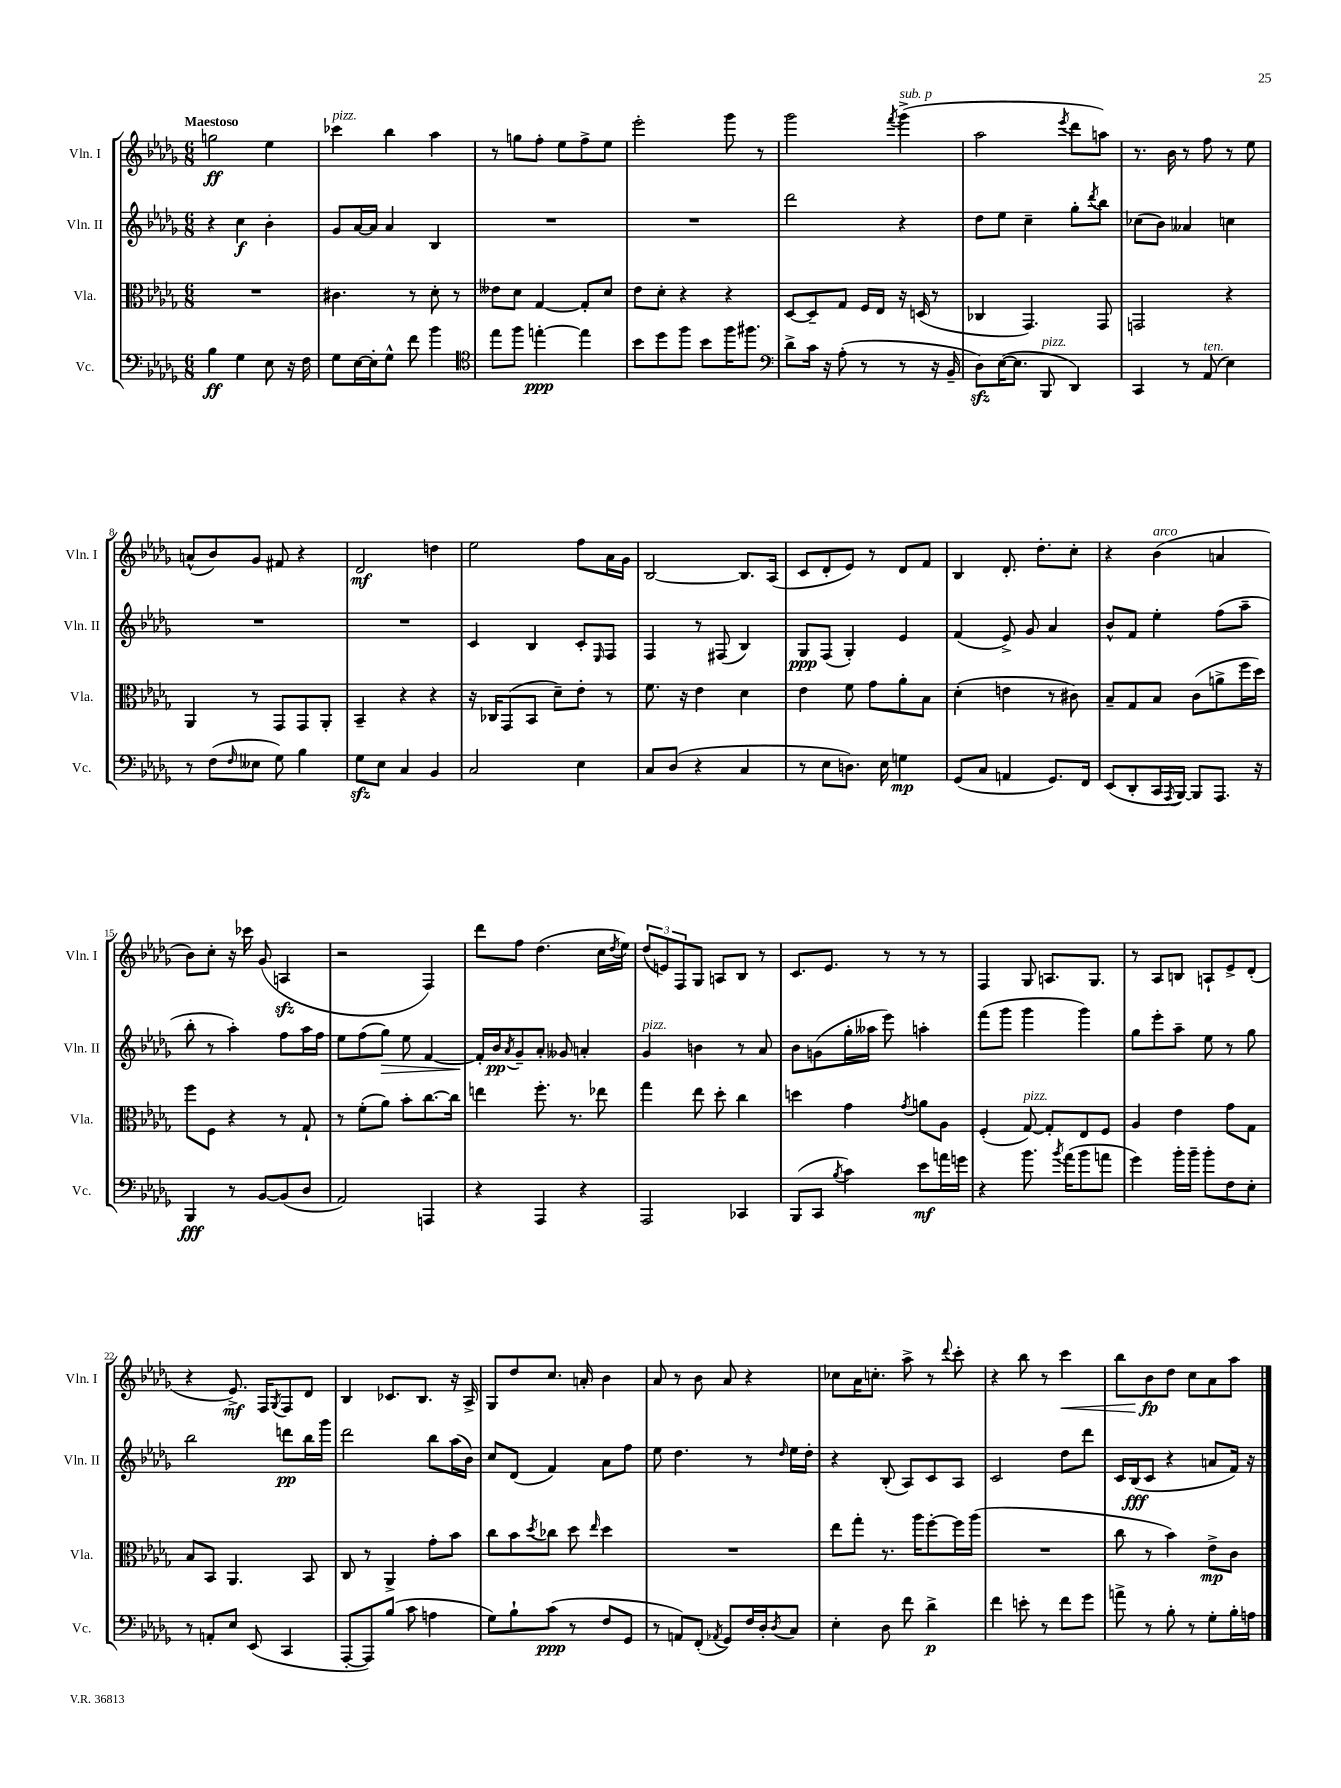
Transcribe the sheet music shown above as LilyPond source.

<<
\new StaffGroup <<
\new Staff = "s0" \with { instrumentName = "Vln. I" shortInstrumentName = "Vln. I" } {
    \clef treble \key des \major \numericTimeSignature \time 6/8 \tempo "Maestoso"
    g''2\ff ees''4 |
    ces'''4^\markup { \italic "pizz." } bes''4 aes''4 |
    r8 g''8 f''8-. ees''8 f''8-> ees''8 |
    ees'''2-. ges'''8 r8 |
    ges'''2 \acciaccatura { f'''8 } ges'''4->^\markup { \italic "sub. p" }( |
    aes''2 \acciaccatura { ees'''8 } des'''8 a''8) |
    r8. bes'16 r8 f''8 r8 ees''8 |
    a'8-^( bes'8) ges'8 fis'8 r4 |
    des'2\mf d''4 |
    ees''2 f''8 aes'16 ges'16 |
    bes2~ bes8. aes16( |
    c'8 des'8-. ees'8) r8 des'8 f'8 |
    bes4 des'8.-. des''8.-. c''8-. |
    r4 bes'4^\markup { \italic "arco" }( a'4 |
    bes'8) c''8-. r16 ces'''16 ges'8( a4\sfz |
    r2 f4) |
    des'''8 f''8 des''4.( c''16 \acciaccatura { des''8 } ees''16) |
    \tuplet 3/2 { des''8( e'8) f8 } ges8 a8 bes8 r8 |
    c'8. ees'8. r8 r8 r8 |
    f4 ges8 a8. ges8. |
    r8 aes8 b8 a8-! ees'8-> des'8-.( |
    r4 ees'8.->\mf) f16 \acciaccatura { ges8 } f8 des'8 |
    bes4 ces'8. bes8. r16 aes16-> |
    ges8 des''8 c''8. a'16-. bes'4 |
    aes'8 r8 bes'8 aes'8 r4 |
    ces''8 aes'16 c''8.-. aes''8-> r8 \appoggiatura { des'''8 } c'''8-. |
    r4 bes''8 r8 c'''4\< |
    bes''8 bes'8\fp\! des''8 c''8 aes'8 aes''8 \bar "|." |
}
\new Staff = "s1" \with { instrumentName = "Vln. II" shortInstrumentName = "Vln. II" } {
    \clef treble \key des \major \numericTimeSignature \time 6/8
    r4 c''4\f bes'4-. |
    ges'8 aes'16~ aes'16 aes'4 bes4 |
    R2. |
    R2. |
    des'''2 r4 |
    des''8 ees''8 c''4-- ges''8-. \acciaccatura { des'''8 } bes''8 |
    ces''8( bes'8) aeses'4 c''4 |
    R2. |
    R2. |
    c'4 bes4 c'8-. \grace { ees16 } f8 |
    f4 r8 fis8( bes4) |
    ges8\ppp f8( ges4-.) ees'4 |
    f'4( ees'8->) ges'8 aes'4 |
    bes'8-^ f'8 ees''4-. f''8( aes''8-- |
    bes''8-. r8 aes''4-.) f''8 aes''16 f''16 |
    ees''8 f''8( ges''8\>) ees''8 f'4~ |
    f'16-.\! bes'16\pp \acciaccatura { aes'8 } ges'8-- aes'8-. geses'8 a'4-. |
    ges'4^\markup { \italic "pizz." } b'4 r8 aes'8 |
    bes'8 g'8( ges''16-. aeses''16 ees'''8) a''4-. |
    f'''8( ges'''8 ges'''4 ges'''4) |
    ges''8 ees'''8-. aes''8-- ees''8 r8 ges''8 |
    bes''2 d'''8\pp bes''16 ges'''16 |
    des'''2 bes''8 aes''16( bes'16) |
    c''8 des'8( f'4) aes'8 f''8 |
    ees''8 des''4. r8 \grace { des''16 } ees''16 des''16-. |
    r4 bes8-.( aes8) c'8 aes8 |
    c'2 des''8 des'''8 |
    c'16 bes16\fff( c'8 r4 a'8 f'16) r16 \bar "|." |
}
\new Staff = "s2" \with { instrumentName = "Vla." shortInstrumentName = "Vla." } {
    \clef alto \key des \major \numericTimeSignature \time 6/8
    R2. |
    cis'4. r8 des'8-. r8 |
    eeses'8 des'8 ges4~ ges8-. des'8 |
    ees'8 des'8-. r4 r4 |
    des8~ des8-- ges8 f16 ees16 r16 d16( r8 |
    ces4 ges,4.) ges,8 |
    g,2 r4 |
    aes,4 r8 ges,8 ges,8 aes,8-. |
    bes,4-- r4 r4 |
    r16 ces16 ges,8( bes,8 des'8--) ees'8-. r8 |
    f'8. r16 ees'4 des'4 |
    ees'4 f'8 ges'8 aes'8-. bes8 |
    des'4-.( e'4 r8 cis'8) |
    bes8-- ges8 bes8 c'8( a'8-> f''16 des''16) |
    f''8 f8 r4 r8 ges8-! |
    r8 f'8-.( aes'8) bes'8-. c''8.~ c''16 |
    e''4 f''8.-. r8. ees''8 |
    ges''4 ees''8 des''8-. c''4 |
    d''4 ges'4 \acciaccatura { ges'8 } a'8 aes8 |
    f4-.( ges8~^\markup { \italic "pizz." }) ges8-. ees8 f8 |
    aes4 ees'4 ges'8 ges8 |
    bes8 bes,8 aes,4. bes,8 |
    c8 r8 aes,4-> ges'8-. bes'8 |
    c''8 bes'8 \acciaccatura { des''8 } ces''8 des''8 \grace { ees''16 } des''4 |
    R2. |
    ees''8 ges''8-. r8. aes''16 f''8~-. f''16 aes''16( |
    R2. |
    c''8 r8 bes'4) ees'8->\mp c'8 \bar "|." |
}
\new Staff = "s3" \with { instrumentName = "Vc." shortInstrumentName = "Vc." } {
    \clef bass \key des \major \numericTimeSignature \time 6/8
    bes4\ff ges4 ees8 r16 f16 |
    ges8 ees16~ ees16-. ges8-^ f'8 bes'4 |
    \clef tenor ees''8 f''8 e''4~-.\ppp e''4 |
    bes'8 des''8 f''8 bes'8 f''16 fis''8. |
    \clef bass des'8-> c'16 r16 aes8-.( r8 r8 r16 bes,16-- |
    des8\sfz) ees16~( ees8. bes,,8^\markup { \italic "pizz." } des,4) |
    c,4 r8 aes,8^\markup { \italic "ten." }( ees4) |
    r8 f8( \grace { f16 } eeses8 ges8) bes4 |
    ges8\sfz ees8 c4 bes,4 |
    c2 ees4 |
    c8 des8( r4 c4 |
    r8 ees8 d8.) ees16 g4\mp |
    ges,8( c8 a,4 ges,8.) f,16 |
    ees,8( des,8-. c,16 \acciaccatura { aes,,8 } bes,,16~) bes,,8 aes,,8. r16 |
    bes,,4\fff r8 bes,8~ bes,8( des8 |
    aes,2) a,,4 |
    r4 aes,,4 r4 |
    aes,,2 ces,4 |
    bes,,8( c,8 \acciaccatura { bes8 } c'4) ees'8\mf a'16 g'16 |
    r4 bes'8. \acciaccatura { bes'8 } aes'16( bes'8 a'8 |
    ges'4) bes'16-. bes'16-- bes'8-. f8 ees8-. |
    r8 a,8-. ees8 ees,8( c,4 |
    aes,,8~-. aes,,8) bes8( c'8 a4 |
    ges8) bes8-! c'8\ppp( r8 f8 ges,8 |
    r8 a,8) f,8-.( \acciaccatura { aes,8 } ges,8) f16 des16-. \acciaccatura { des8 } c8 |
    ees4-. des8 f'8 des'4->\p |
    f'4 e'8-. r8 f'8 ges'8 |
    a'8-> r8 bes8-. r8 ges8-. bes16-. a16 \bar "|." |
}
>>
>>
